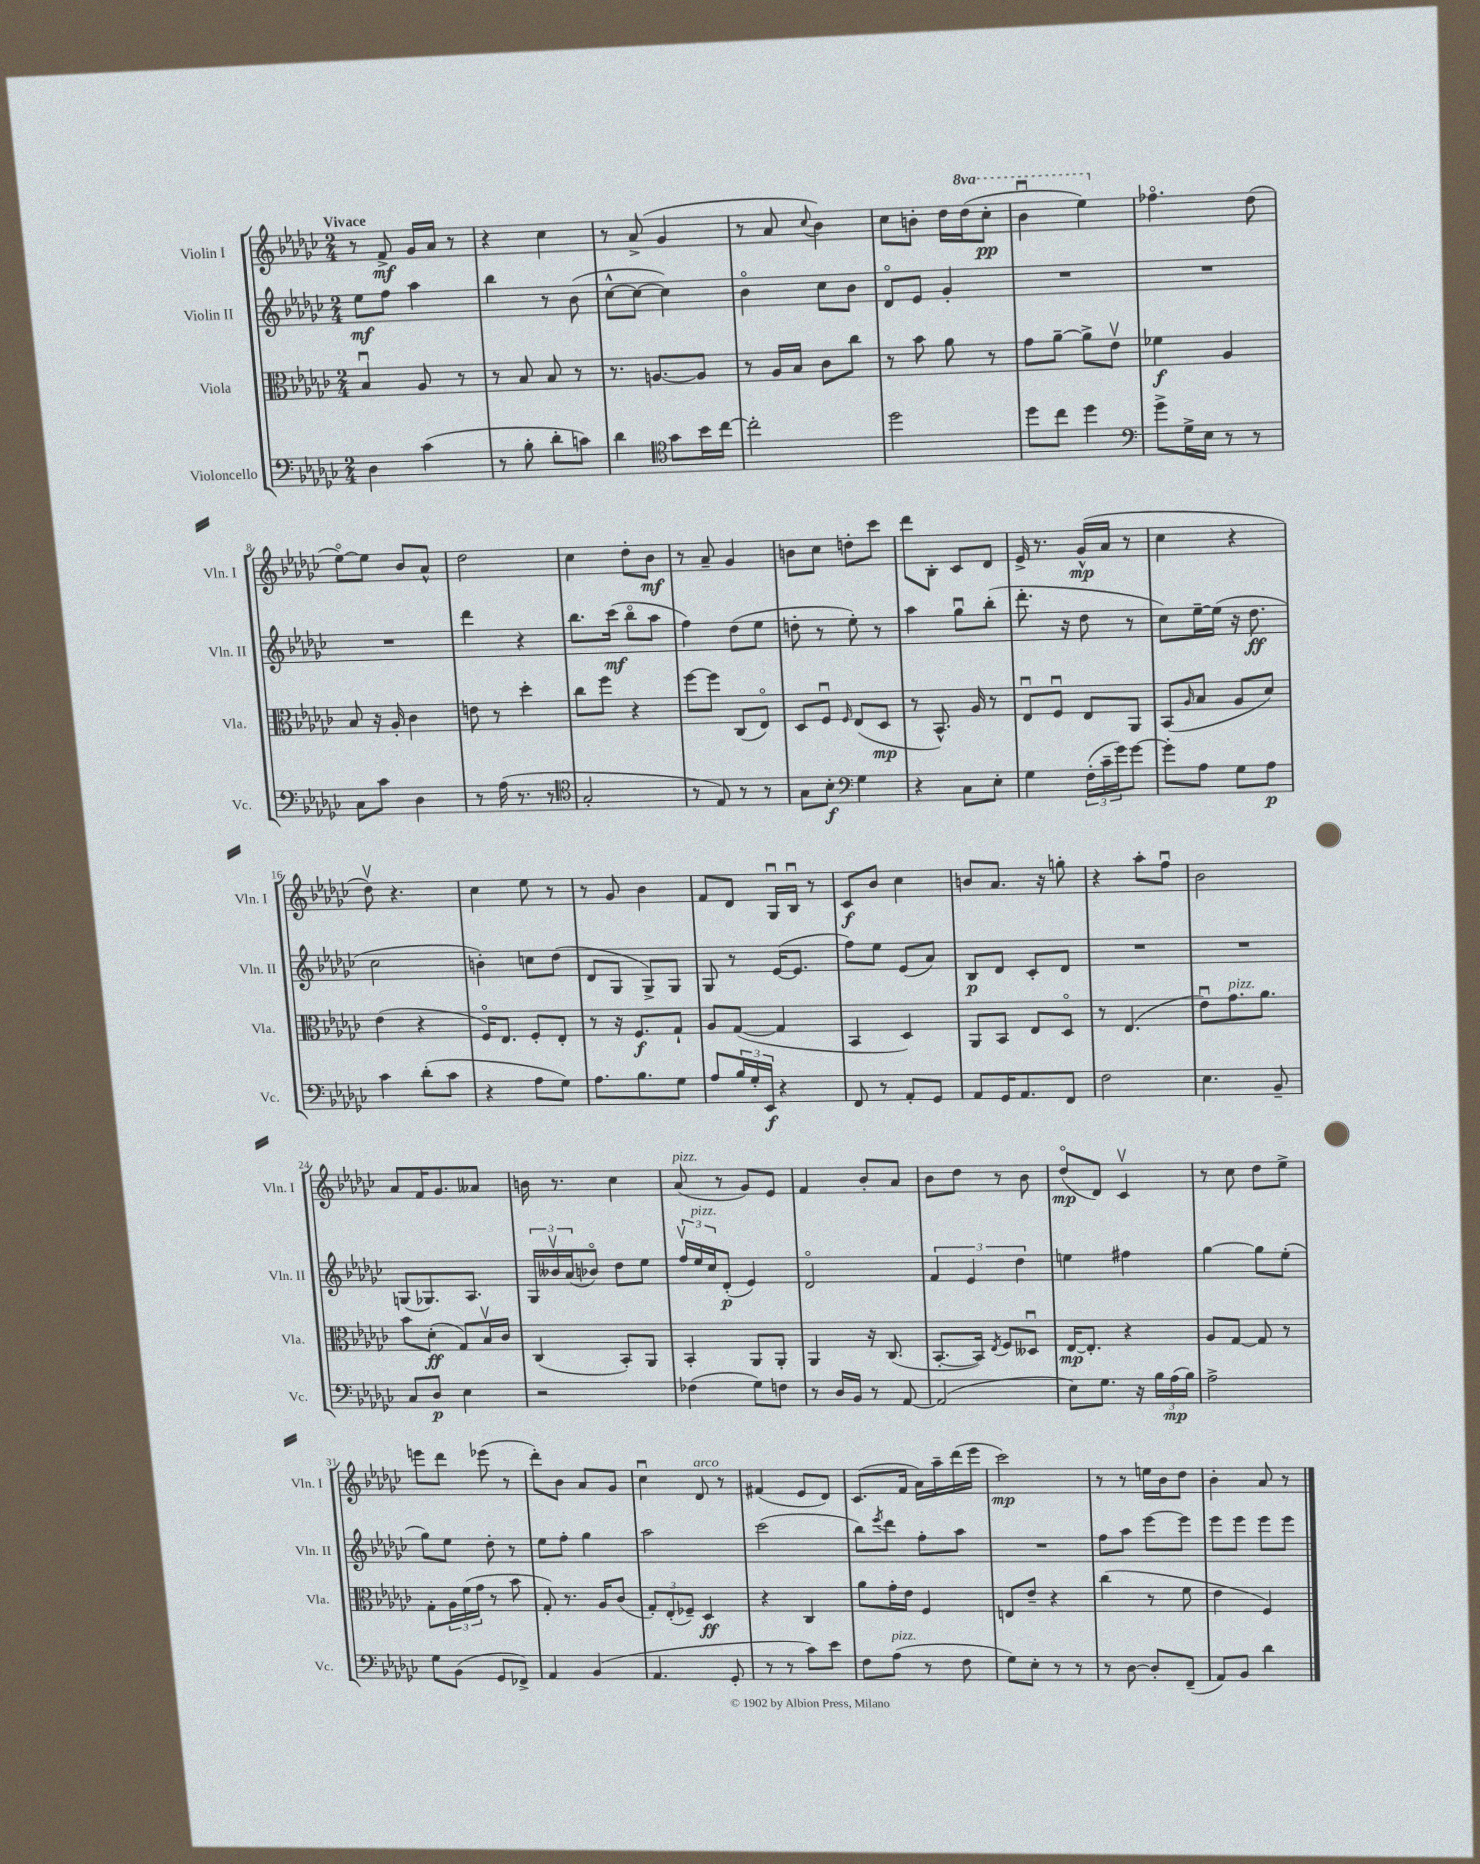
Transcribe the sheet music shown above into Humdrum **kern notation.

**kern	**dynam	**kern	**dynam	**kern	**dynam	**kern	**dynam
*part4	*part4	*part3	*part3	*part2	*part2	*part1	*part1
*staff4	*staff4	*staff3	*staff3	*staff2	*staff2	*staff1	*staff1
*I"Violoncello	*	*I"Viola	*	*I"Violin II	*	*I"Violin I	*
*I'Vc.	*	*I'Vla.	*	*I'Vln. II	*	*I'Vln. I	*
*clefF4	*	*clefC3	*	*clefG2	*	*clefG2	*
*k[b-e-a-d-g-c-]	*	*k[b-e-a-d-g-c-]	*	*k[b-e-a-d-g-c-]	*	*k[b-e-a-d-g-c-]	*
*M2/4	*	*M2/4	*	*M2/4	*	*M2/4	*
=1	=1	=1	=1	=1	=1	=1	=1
!	!	!	!	!	!	!LO:TX:a:B:t=Vivace	!
4D-\	.	4B-u/	.	8ee-\L	mf	8r	.
.	.	.	.	8ff\J	.	8f^/	mf
(4c-\	.	8A-/	.	4aa-\	.	16g-/LL	.
.	.	.	.	.	.	16a-/JJ	.
.	.	8r	.	.	.	8r	.
=2	=2	=2	=2	=2	=2	=2	=2
8r	.	8r	.	4bb-\	.	4r	.
8B-'\	.	8B-/	.	.	.	.	.
8d-'\L	.	8B-/	.	8r	.	4cc-\	.
8cn\J)	.	8r	.	(8b-\	.	.	.
=3	=3	=3	=3	=3	=3	=3	=3
4d-\	.	8.r	.	[8cc-^^\L	.	8r	.
.	.	.	.	8cc-\J_	.	(8a-^/	.
.	.	[8.An/L	.	.	.	.	.
*clefC4	*	*	*	*	*	*	*
8g-\L	.	.	.	4cc-\])	.	4g-/	.
16b-\L	.	8A/J]	.	.	.	.	.
[16cc-\JJ	.	.	.	.	.	.	.
=4	=4	=4	=4	=4	=4	=4	=4
2cc-'\]	.	8r	.	4b-\	.	8r	.
.	.	16A-/LL	.	.	.	8a-/	.
.	.	16B-/JJ	.	.	.	.	.
.	.	.	.	.	.	8qqcc-/	.
.	.	8c-\L	.	8cc-\L	.	4b-\)	.
.	.	8cc-\J	.	8b-\J	.	.	.
=5	=5	=5	=5	=5	=5	=5	=5
2dd-\	.	8r	.	8d-/L	.	8cc-\L	.
.	.	8b-\	.	8e-/J	.	8bn'\J	.
.	.	8a-\	.	4g-'/	.	16dd-\LL	.
*	*	*	*	*	*	*8va	*
.	.	.	.	.	.	(16ddd-\J	.
.	.	8r	.	.	.	8ccc-'\J	pp
=6	=6	=6	=6	=6	=6	=6	=6
8dd-\L	.	8g-\L	.	2r	.	4bb-u\	.
8cc-\J	.	[8a-~\J	.	.	.	.	.
4dd-\	.	8a-^\L]	.	.	.	4eee-\)	.
.	.	8e-v\J	.	.	.	.	.
=7	=7	=7	=7	=7	=7	=7	=7
*clefF4	*	*	*	*	*	*	*
*	*	*	*	*	*	*X8va	*
8g-^\L	.	4f-X\	f	2r	.	4.ff-X\	.
16G-^\L	.	.	.	.	.	.	.
16E-\JJ	.	.	.	.	.	.	.
8r	.	4A-/	.	.	.	.	.
8r	.	.	.	.	.	(8dd-\	.
!!LO:LB:g=z
=8	=8	=8	=8	=8	=8	=8	=8
8C-\L	.	8B-/	.	2r	.	[8ee-\L)	.
8c-\J	.	16r	.	.	.	8ee-\J]	.
.	.	16A-'/	.	.	.	.	.
4D-\	.	4c-\	.	.	.	8b-/L	.
.	.	.	.	.	.	8a-^^/J	.
=9	=9	=9	=9	=9	=9	=9	=9
8r	.	8en\	.	4ddd-\	.	2dd-\	.
(16A-\	.	8r	.	.	.	.	.
8.r	.	.	.	.	.	.	.
.	.	4dd-'\	.	4r	.	.	.
8r	.	.	.	.	.	.	.
=10	=10	=10	=10	=10	=10	=10	=10
*clefC4	*	*	*	*	*	*	*
2G-'/	.	8cc-\L	.	8.bb-\L	.	4cc-\	.
.	.	8ff\J	.	.	.	.	.
.	.	.	.	(16ccc-\Jk	mf	.	.
.	.	4r	.	8bb-\L	.	8dd-'\L	.
.	.	.	.	8aa-\J	.	8b-\J	mf
=11	=11	=11	=11	=11	=11	=11	=11
8r	.	[8ff\L	.	4ff\)	.	8r	.
8E-/)	.	8ff\J]	.	.	.	8a-~/	.
8r	.	(8C-/L	.	(8dd-\L	.	4g-/	.
8r	.	8E-/J)	.	8ee-\J	.	.	.
=12	=12	=12	=12	=12	=12	=12	=12
8G-\L	.	8D-/L	.	8ddn'\	.	8bn\L	.
8B-'\J	f	8Fu/J	.	8r	.	8cc-\J	.
*clefF4	*	*	*	*	*	*	*
.	.	16qqF/	.	.	.	.	.
4G-\	.	(8E-/L	.	8ee-'\)	.	8ddn'\L	.
.	.	8D-/J	mp	8r	.	8ccc-\J	.
=13	=13	=13	=13	=13	=13	=13	=13
4r	.	8r	.	4aa-\	.	8ddd-\L	.
.	.	8.BB-^^/)	.	.	.	8B-'\J	.
8C-\L	.	.	.	8gg-u\L	.	8c-/L	.
.	.	16A-/	.	.	.	.	.
8E-'\J	.	8r	.	(8bb-'\J	.	8d-/J	.
=14	=14	=14	=14	=14	=14	=14	=14
4G-\	.	8E-u/L	.	8.ddd-'\	.	16e-^/	.
.	.	.	.	.	.	8.r	.
.	.	8Fu/J	.	.	.	.	.
.	.	.	.	16r	.	.	.
(24F'\LL	.	8E-/L	.	8dd-\	.	(16g-^^/LL	mp
24c-~\	.	.	.	.	.	.	.
.	.	.	.	.	.	16a-/JJ	.
24g-\J)	.	.	.	.	.	.	.
[8g-\J	.	8AA-/J	.	8r	.	8r	.
=15	=15	=15	=15	=15	=15	=15	=15
8g-'\L]	.	(8BB-/L	.	8cc-\L)	.	4cc-\	.
.	.	16qqA-/	.	.	.	.	.
8A-\J	.	8B-/J	.	[16ee-~\L	.	.	.
.	.	.	.	(16ee-\JJ]	.	.	.
8G-\L	.	8A-/L	.	16r	.	4r	.
.	.	.	.	8.dd-\	ff	.	.
8A-\J	p	8d-/J)	.	.	.	.	.
!!LO:LB:g=z
=16	=16	=16	=16	=16	=16	=16	=16
4c-\	.	(4e-\	.	2cc-\	.	8dd-v\)	.
.	.	.	.	.	.	4.r	.
(8d-'\L	.	4r	.	.	.	.	.
8c-\J	.	.	.	.	.	.	.
=17	=17	=17	=17	=17	=17	=17	=17
4r	.	16F/KL)	.	4bn'\)	.	4cc-\	.
.	.	8.E-/J	.	.	.	.	.
8A-\L	.	8F'/L	.	8ccn\L	.	8ee-\	.
8G-\J)	.	8E-'/J	.	(8dd-\J	.	8r	.
=18	=18	=18	=18	=18	=18	=18	=18
8.A-\L	.	8r	.	8d-/L	.	8r	.
.	.	16r	.	8G-/J	.	8g-/	.
8.B-\	.	8.F/L	f	.	.	.	.
.	.	.	.	8G-^/L)	.	4b-\	.
8G-\J	.	8G-`/J	.	8G-/J	.	.	.
=19	=19	=19	=19	=19	=19	=19	=19
8A-/L	.	8A-/L	.	8G-/	.	8f/L	.
24B-/L	.	([8G-/J	.	8r	.	8d-/J	.
24G-'/	.	.	.	.	.	.	.
24EE-/JJ	f	.	.	.	.	.	.
4r	.	4G-/]	.	([16e-/KL	.	16G-u/LL	.
.	.	.	.	8.e-/J]	.	16B-u/JJ	.
.	.	.	.	.	.	8r	.
=20	=20	=20	=20	=20	=20	=20	=20
8FF/	.	4BB-/	.	8ff\L)	.	8c-/L	f
8r	.	.	.	8ee-\J	.	8b-/J	.
8AA-'/L	.	4D-/)	.	(8e-/L	.	4cc-\	.
8GG-/J	.	.	.	8a-/J)	.	.	.
=21	=21	=21	=21	=21	=21	=21	=21
8AA-/L	.	8AA-/L	.	8B-/L	p	8bn/L	.
16GG-/K	.	8BB-/J	.	8d-/J	.	8.a-/J	.
8.AA-/	.	.	.	.	.	.	.
.	.	8E-/L	.	8c-'/L	.	.	.
.	.	.	.	.	.	16r	.
8FF/J	.	8D-/J	.	8d-/J	.	8ggn'\	.
=22	=22	=22	=22	=22	=22	=22	=22
2F\	.	8r	.	2r	.	4r	.
.	.	(4.E-/	.	.	.	.	.
.	.	.	.	.	.	8aa-'\L	.
.	.	.	.	.	.	8ffu\J	.
=23	=23	=23	=23	=23	=23	=23	=23
4.E-\	.	8e-u\L)	.	2r	.	2b-\	.
!	!	!LO:TX:a:i:t=pizz.	!	!	!	!	!
.	.	8.g-\	.	.	.	.	.
.	.	8.a-\J	.	.	.	.	.
8BB-~/	.	.	.	.	.	.	.
!!LO:LB:g=z
=24	=24	=24	=24	=24	=24	=24	=24
8C-/L	.	8b-\L	.	(8Gn/L	.	8a-/L	.
8D-/J	p	(8d-'\J	ff	8.G-X/)	.	16f/K	.
.	.	.	.	.	.	8.g-/	.
4E-\	.	8G-/L)	.	.	.	.	.
.	.	.	.	8.A-/J	.	.	.
.	.	16B-v/L	.	.	.	8a--X/J	.
.	.	16c-/JJ	.	.	.	.	.
=25	=25	=25	=25	=25	=25	=25	=25
2r	.	(4C-/	.	24G-/LL	.	16bn\	.
.	.	.	.	24b--Xv/	.	.	.
.	.	.	.	.	.	8.r	.
.	.	.	.	(24a-/J	.	.	.
.	.	.	.	8b-X/J)	.	.	.
.	.	8BB-'/L)	.	8dd-\L	.	4cc-\	.
.	.	8AA-/J	.	8ee-\J	.	.	.
=26	=26	=26	=26	=26	=26	=26	=26
!	!	!	!	!	!	!LO:TX:a:i:t=pizz.	!
(4F-X\	.	4BB-'/	.	24ffv/LL	.	(8a-/	.
!	!	!	!	!LO:TX:a:i:t=pizz.	!	!	!
.	.	.	.	24ee-/	.	.	.
.	.	.	.	24cc-/J	.	.	.
.	.	.	.	(8d-'/J	p	8r	.
8G-\L)	.	8AA-/L	.	4e-/)	.	8g-/L)	.
8Fn\J	.	8AA-'/J	.	.	.	8e-/J	.
=27	=27	=27	=27	=27	=27	=27	=27
8r	.	4AA-/	.	2d-/	.	4f/	.
16D-/LL	.	.	.	.	.	.	.
16BB-/JJ	.	.	.	.	.	.	.
8r	.	16r	.	.	.	8b-'/L	.
.	.	(8.C-/	.	.	.	.	.
[8AA-/	.	.	.	.	.	8a-/J	.
=28	=28	=28	=28	=28	=28	=28	=28
(2AA-/]	.	[8.BB-'/L	.	6f/	.	8b-\L	.
.	.	.	.	.	.	8dd-\J	.
.	.	.	.	6e-/	.	.	.
.	.	16BB-/Jk])	.	.	.	.	.
.	.	8qE-/	.	.	.	.	.
.	.	8F/L	.	.	.	8r	.
.	.	.	.	6dd-\	.	.	.
.	.	8D--Xu/J	.	.	.	8b-\	.
=29	=29	=29	=29	=29	=29	=29	=29
8E-\L)	.	[16E-/KL	mp	4een\	.	(8dd-/L	mp
.	.	8.E-'/J]	.	.	.	.	.
8.G-\J	.	.	.	.	.	8d-/J)	.
.	.	4r	.	4ff#X\	.	4c-v/	.
16r	.	.	.	.	.	.	.
24B-\LL	.	.	.	.	.	.	.
(24A-\	mp	.	.	.	.	.	.
24B-\JJ)	.	.	.	.	.	.	.
=30	=30	=30	=30	=30	=30	=30	=30
2A-^\	.	8A-/L	.	[4gg-\	.	8r	.
.	.	[8G-/J	.	.	.	8cc-\	.
.	.	8G-/]	.	8gg-\L]	.	8dd-\L	.
.	.	8r	.	(8ee-'\J	.	8ee-^\J	.
!!LO:LB:g=z
=31	=31	=31	=31	=31	=31	=31	=31
8G-\L	.	8G-'\L	.	8gg-\L)	.	8eeen\L	.
(8BB-\J	.	24A-\L	.	8ee-\J	.	8ddd-\J	.
.	.	(24f\	.	.	.	.	.
.	.	24g-\JJ	.	.	.	.	.
8GG-/L	.	8r	.	8dd-'\	.	(8eee-X\	.
8FF-X^/J)	.	8b-\	.	8r	.	8r	.
=32	=32	=32	=32	=32	=32	=32	=32
4AA-/	.	8G-'/)	.	8ee-\L	.	8ddd-'\L)	.
.	.	8.r	.	8ff'\J	.	8b-\J	.
(4BB-/	.	.	.	4gg-\	.	8a-/L	.
.	.	16A-/KL	.	.	.	.	.
.	.	(8c-/J	.	.	.	8g-/J	.
=33	=33	=33	=33	=33	=33	=33	=33
4.AA-/	.	12G-'/L)	.	2aa-\	.	4cc-u\	.
.	.	(12E-'/	.	.	.	.	.
.	.	12F-X~/J)	.	.	.	.	.
!	!	!	!	!	!	!LO:TX:a:i:t=arco	!
.	.	4D-/	ff	.	.	8d-/	.
8GG-'/	.	.	.	.	.	8r	.
=34	=34	=34	=34	=34	=34	=34	=34
8r	.	4r	.	(2ccc-\	.	(4f#X/	.
8r	.	.	.	.	.	.	.
8c-\L)	.	4C-/	.	.	.	8e-/L	.
8e-\J	.	.	.	.	.	8d-/J)	.
=35	=35	=35	=35	=35	=35	=35	=35
8F\L	.	8a-\L	.	8bb-\L)	.	(8.c-/L	.
.	.	.	.	8qeee-/	.	.	.
!LO:TX:a:i:t=pizz.	!	!	!	!	!	!	!
(8A-\J	.	16g-'\L	.	8ddd-\J	.	.	.
.	.	16e-\JJ	.	.	.	16f/Jk	.
8r	.	4F/	.	8ff'\L	.	16a-\LL)	.
.	.	.	.	.	.	16aa-~\	.
8F\	.	.	.	8aa-\J	.	(16ddd-\	.
.	.	.	.	.	.	16eee-\JJ	.
=36	=36	=36	=36	=36	=36	=36	=36
8G-\L)	.	8En/L	.	2r	.	2ccc-\)	mp
8E-'\J	.	8e-~/J	.	.	.	.	.
8r	.	4r	.	.	.	.	.
8r	.	.	.	.	.	.	.
=37	=37	=37	=37	=37	=37	=37	=37
8r	.	(4cc-\	.	8ff\L	.	8r	.
[8D-\	.	.	.	8aa-\J	.	8r	.
8D-'/L]	.	8r	.	[8eee-\L	.	16een\LL	.
.	.	.	.	.	.	16b-\J	.
(8FF~/J	.	8f\	.	8eee-\J]	.	8dd-\J	.
=38	=38	=38	=38	=38	=38	=38	=38
8AA-/L)	.	4e-\	.	8eee-\L	.	4b-'\	.
8BB-/J	.	.	.	8eee-\J	.	.	.
4d-\	.	4F/)	.	8eee-\L	.	8a-/	.
.	.	.	.	8eee-\J	.	8r	.
==	==	==	==	==	==	==	==
*-	*-	*-	*-	*-	*-	*-	*-
